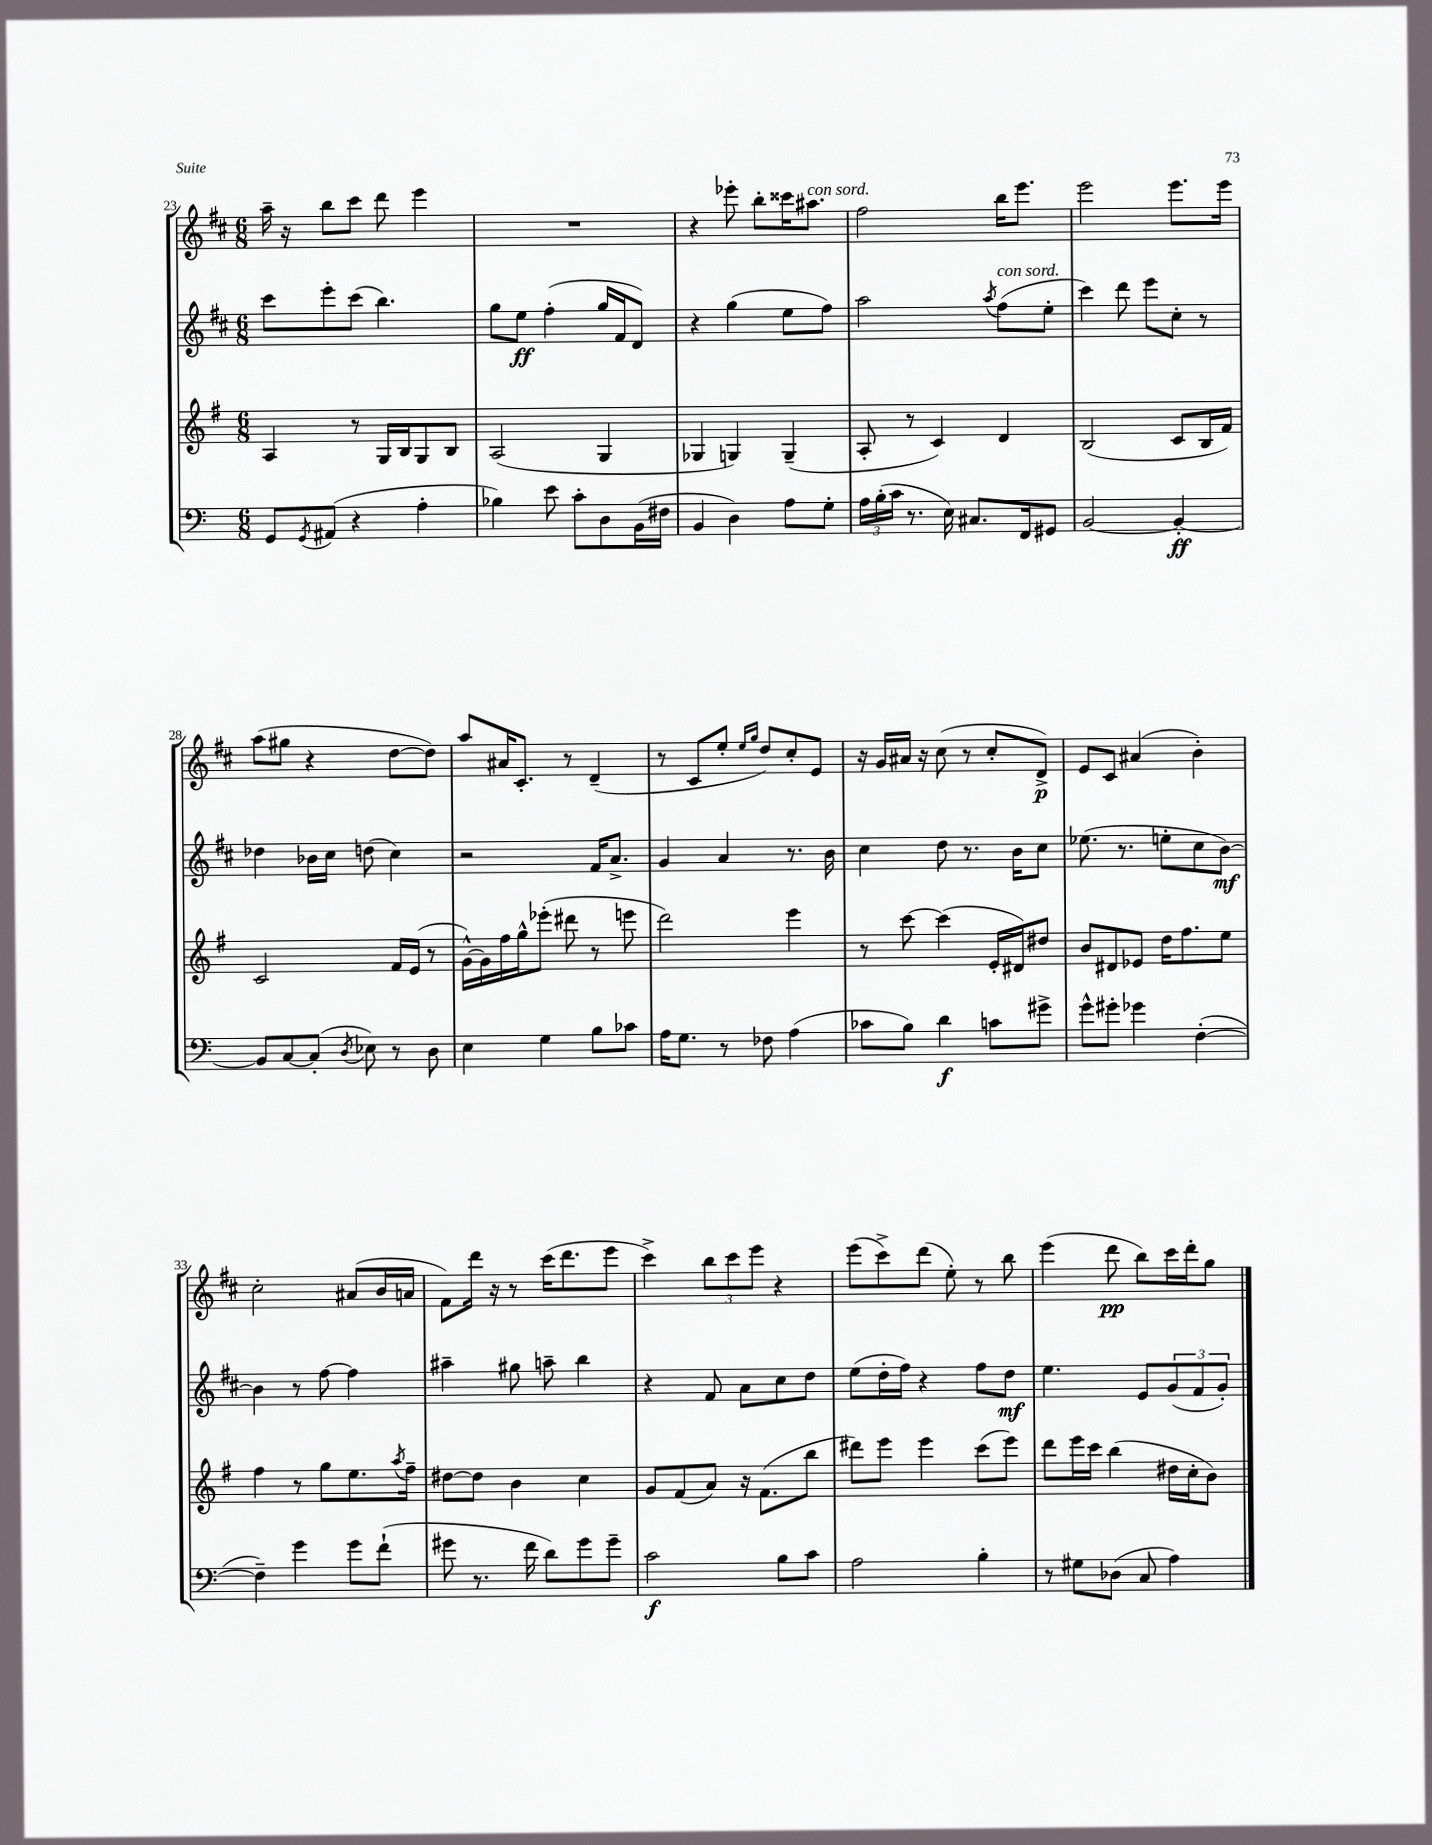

**kern	**dynam	**kern	**kern	**dynam	**kern	**dynam
*part4	*part4	*part3	*part2	*part2	*part1	*part1
*staff4	*staff4	*staff3	*staff2	*staff2	*staff1	*staff1
*clefF4	*	*clefG2	*clefG2	*	*clefG2	*
*k[]	*	*k[f#]	*k[f#c#]	*	*k[f#c#]	*
*M6/8	*	*M6/8	*M6/8	*	*M6/8	*
=23	=23	=23	=23	=23	=23	=23
8GG/L	.	4A/	8ccc#\L	.	16aa~\	.
.	.	.	.	.	16r	.
8qGG/	.	.	.	.	.	.
(8AA#X/J	.	.	8eee'\	.	8bb\L	.
4r	.	8r	(8ccc#\J	.	8ccc#\J	.
.	.	16G/LL	4.bb\)	.	8ddd\	.
.	.	16B/J	.	.	.	.
4A'\	.	8G/	.	.	4eee\	.
.	.	8B/J	.	.	.	.
=24	=24	=24	=24	=24	=24	=24
4B-X\)	.	(2A/	8gg\L	.	2.r	.
.	.	.	8ee\J	ff	.	.
8e\	.	.	(4ff#'\	.	.	.
8c'\L	.	.	.	.	.	.
8D\	.	4G/	16gg/LL	.	.	.
.	.	.	16f#/J	.	.	.
(16BB\L	.	.	8d/J)	.	.	.
16F#X\JJ	.	.	.	.	.	.
=25	=25	=25	=25	=25	=25	=25
4BB/	.	4G-X/	4r	.	4r	.
4D\)	.	4Gn/)	(4gg\	.	8eee-X'\	.
.	.	.	.	.	8bb'\L	.
8A\L	.	(4G~/	8ee\L	.	16ccc##X\K	.
!	!	!	!	!	!LO:TX:a:i:t=con sord.	!
.	.	.	.	.	8.aa#X\J	.
8G'\J	.	.	8ff#\J)	.	.	.
=26	=26	=26	=26	=26	=26	=26
24A\LL	.	8A'/	2aa\	.	2ff#\	.
(24B'\	.	.	.	.	.	.
24c\JJ	.	.	.	.	.	.
8.r	.	8r	.	.	.	.
.	.	4c/)	.	.	.	.
16E\)	.	.	.	.	.	.
8.C#X/L	.	.	.	.	.	.
.	.	.	8qaa/	.	.	.
!	!	!	!LO:TX:a:i:t=con sord.	!	!	!
.	.	4d/	(8ff#\L	.	16bb\KL	.
16FF/k	.	.	.	.	8.eee\J	.
8GG#X/J	.	.	8ee'\J	.	.	.
=27	=27	=27	=27	=27	=27	=27
[2BB/	.	(2B/	4ccc#\)	.	2eee\	.
.	.	.	8ddd\	.	.	.
.	.	.	8eee\L	.	.	.
4BB'/_	ff	8c/L	8cc#'\J	.	8.eee\L	.
.	.	16B/L	8r	.	.	.
.	.	16f#/JJ)	.	.	16eee\Jk	.
!!LO:LB:g=z
=28	=28	=28	=28	=28	=28	=28
8BB/L]	.	2c/	4dd-X\	.	(8aa\L	.
[8C/	.	.	.	.	8gg#X\J	.
(8C'/J]	.	.	16b-X\LL	.	4r	.
.	.	.	16cc#\JJ	.	.	.
8qD/	.	.	.	.	.	.
8E-X\)	.	.	(8ddn\	.	.	.
8r	.	16f#/LL	4cc#\)	.	[8dd\L	.
.	.	(16e/JJ	.	.	.	.
8D\	.	8r	.	.	8dd\J])	.
=29	=29	=29	=29	=29	=29	=29
4E\	.	[16g^^\LL)	2r	.	8aa/L	.
.	.	16g\]	.	.	.	.
.	.	16ff#\	.	.	16a#X/K	.
.	.	16gg^^\J	.	.	8.c#'/J	.
4G\	.	(8eee-X'\J	.	.	.	.
.	.	8ddd#X\	.	.	8r	.
8B\L	.	8r	16f#/KL	.	(4d~/	.
.	.	.	8.a^/J	.	.	.
8c-X\J	.	8eeen\	.	.	.	.
=30	=30	=30	=30	=30	=30	=30
16A\KL	.	2ddd\)	4g/	.	8r	.
8.G\J	.	.	.	.	.	.
.	.	.	.	.	8c#/L	.
8r	.	.	4a/	.	8ee'/J	.
.	.	.	.	.	16qqee/LL	.
.	.	.	.	.	16qqgg/JJ	.
8F-X\	.	.	.	.	8dd/L)	.
(4A\	.	4eee\	8.r	.	8cc#'/	.
.	.	.	.	.	8e/J	.
.	.	.	16b\	.	.	.
=31	=31	=31	=31	=31	=31	=31
8c-X\L	.	8r	4cc#\	.	16r	.
.	.	.	.	.	16g/LL	.
8B\J)	.	[8ccc\	.	.	16a#X/JJ	.
.	.	.	.	.	16r	.
4d\	f	(4ccc\]	8dd\	.	(8cc#\	.
.	.	.	8.r	.	8r	.
8cn\L	.	16e'/LL	.	.	8cc#'/L	.
.	.	16d#X/J)	16b\KL	.	.	.
8g#X^\J	.	8dd#X/J	8cc#\J	.	8d^/J)	p
=32	=32	=32	=32	=32	=32	=32
8g^^\L	.	8b/L	(8.ee-X\	.	8e/L	.
8g#X'\J	.	8d#X/	.	.	8c#/J	.
.	.	.	8.r	.	.	.
4g-X\	.	8e-X/J	.	.	(4a#X/	.
.	.	16dd\KL	8een'\L	.	.	.
.	.	8.ff#\	.	.	.	.
([4F'\	.	.	8cc#\	.	4b'\)	.
.	.	8ee\J	[8b\J)	mf	.	.
!!LO:LB:g=z
=33	=33	=33	=33	=33	=33	=33
4F~\])	.	4ff#\	4b\]	.	2cc#'\	.
4g\	.	8r	8r	.	.	.
.	.	8gg\L	[8ff#\	.	.	.
8g\L	.	8.ee\	4ff#\]	.	(8a#X/L	.
(8f`\J	.	.	.	.	16b/L	.
.	.	8qaa/	.	.	.	.
.	.	16ff#~\Jk	.	.	16an/JJ	.
=34	=34	=34	=34	=34	=34	=34
8g#X\	.	[8dd#X\L	4aa#X~\	.	8f#\L)	.
8.r	.	8dd#\J]	.	.	16ddd\Jk	.
.	.	.	.	.	16r	.
.	.	4b\	8gg#X\	.	8r	.
16f\	.	.	.	.	.	.
8d\L)	.	.	8aan~\	.	(16ccc#\KL	.
.	.	.	.	.	8.ddd\	.
8g#\	.	4cc\	4bb\	.	.	.
8g#~\J	.	.	.	.	8eee\J	.
=35	=35	=35	=35	=35	=35	=35
2c\	f	8g/L	4r	.	4ccc#^\)	.
.	.	(8f#/	.	.	.	.
.	.	8a/J)	8f#/	.	12bb\L	.
.	.	.	.	.	12ccc#\	.
.	.	16r	8a\L	.	.	.
.	.	.	.	.	12eee\J	.
.	.	(8.f#\L	.	.	.	.
8B\L	.	.	8cc#\	.	4r	.
8c\J	.	8bb\J	8dd\J	.	.	.
=36	=36	=36	=36	=36	=36	=36
2A\	.	8ddd#X\L)	(8ee\L	.	(8eee\L	.
.	.	8eee\J	16dd'\L	.	8ccc#^\)	.
.	.	.	16ff#\JJ)	.	.	.
.	.	4eee\	4r	.	(8ddd\J	.
.	.	.	.	.	8ee'\)	.
4B'\	.	(8ccc\L	8ff#\L	.	8r	.
.	.	8eee\J)	8dd\J	mf	8bb\	.
=37	=37	=37	=37	=37	=37	=37
8r	.	8ddd\L	4.ee\	.	(4eee\	.
8G#X\L	.	16eee\L	.	.	.	.
.	.	16ccc\JJ	.	.	.	.
(8D-X\J	.	(4bb\	.	.	8ddd\	pp
8C/	.	.	8e/L	.	8bb\L)	.
4A\)	.	16dd#X\LL	(12g/	.	16ccc#\L	.
.	.	16cc'\J	.	.	16ddd'\J	.
.	.	.	12f#/	.	.	.
.	.	8b\J)	.	.	8gg\J	.
.	.	.	12g'/J)	.	.	.
==	==	==	==	==	==	==
*-	*-	*-	*-	*-	*-	*-
